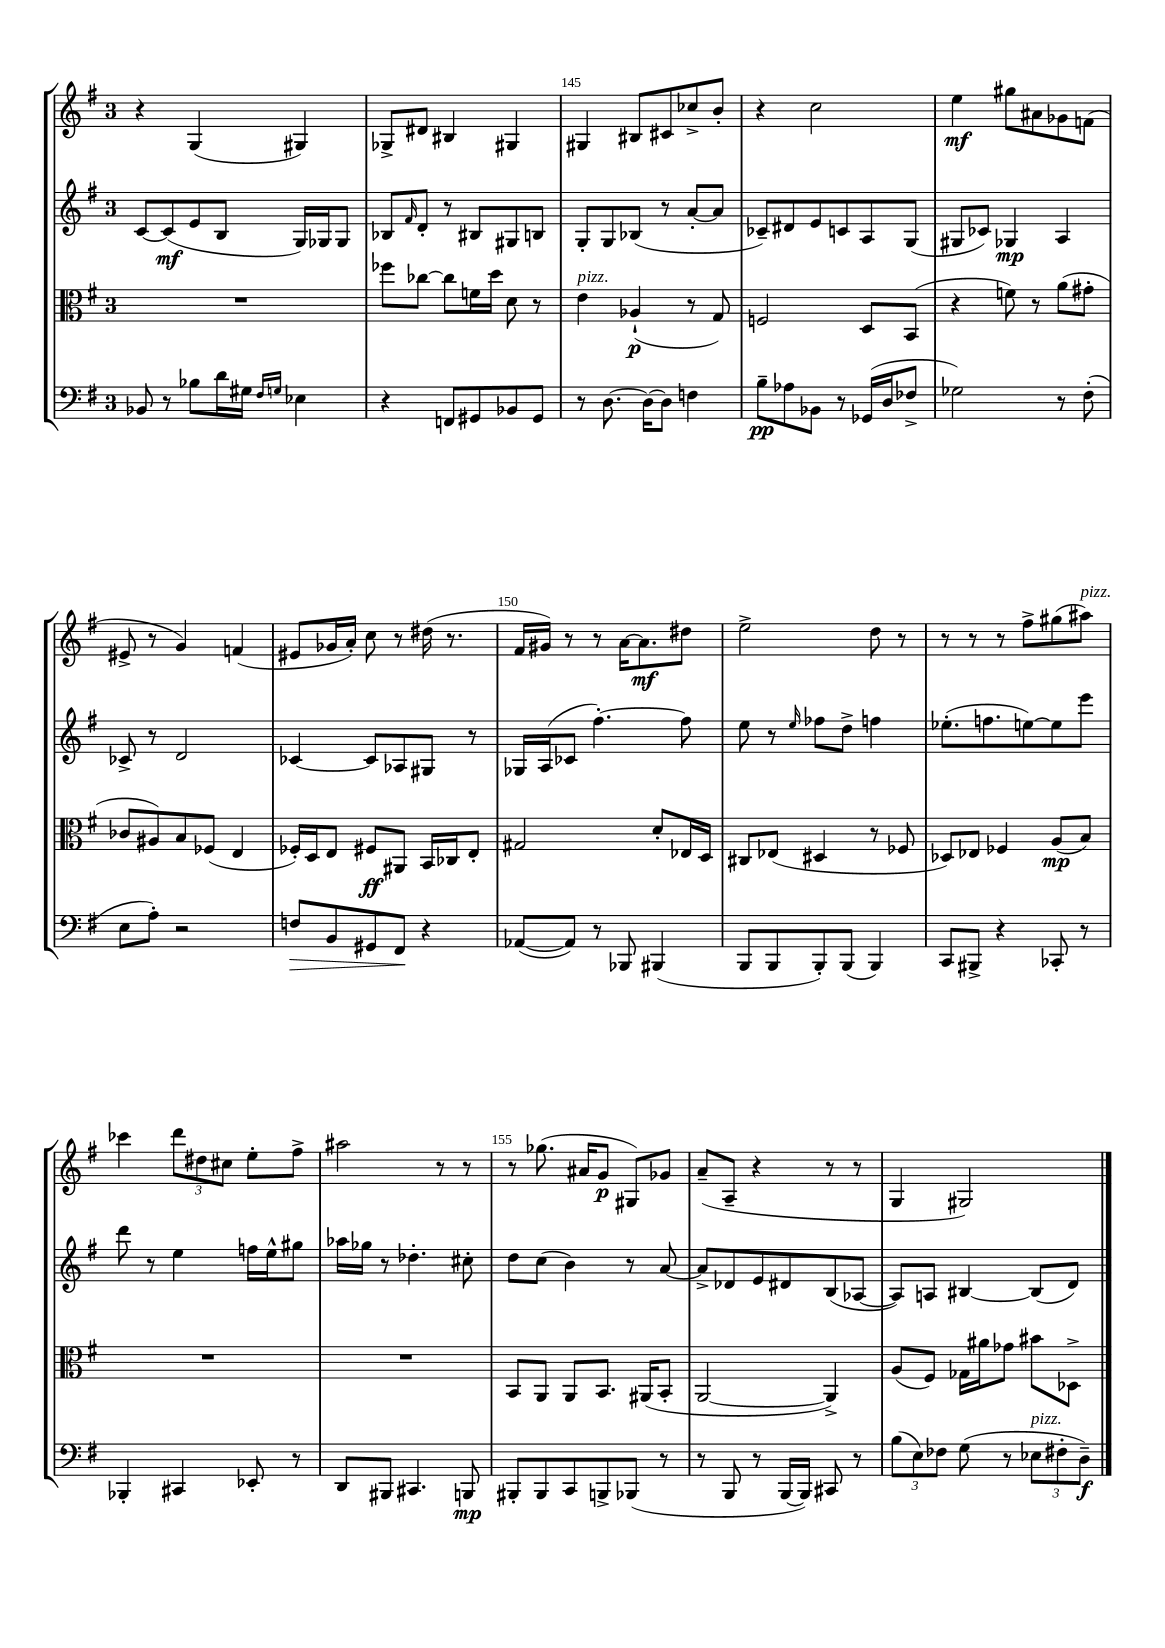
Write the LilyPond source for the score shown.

<<
\new StaffGroup <<
\new Staff = "s0" {
    \clef treble \key g \major \once \override Staff.TimeSignature.style = #'single-digit \time 3/4
    r4 g4( gis4) |
    ges8-> dis'8 bis4 gis4 |
    gis4 bis8 cis'8 ces''8-> b'8-. |
    r4 c''2 |
    e''4\mf gis''8 ais'8 ges'8 f'8( |
    eis'8-> r8 g'4) f'4( |
    eis'8 ges'16 a'16-.) c''8 r8 dis''16( r8. |
    fis'16 gis'16) r8 r8 a'16~ a'8.\mf dis''8 |
    e''2-> d''8 r8 |
    r8 r8 r8 fis''8-> gis''8( ais''8^\markup { \italic "pizz." }) |
    ces'''4 \tuplet 3/2 { d'''8 dis''8 cis''8 } e''8-. fis''8-> |
    ais''2 r8 r8 |
    r8 ges''8.( ais'16 g'8\p gis8) ges'8 |
    a'8--( a8-- r4 r8 r8 |
    g4 gis2) \bar "|." |
}
\new Staff = "s1" {
    \clef treble \key g \major \once \override Staff.TimeSignature.style = #'single-digit \time 3/4
    c'8~ c'8\mf( e'8 b8 g16) ges16 ges8 |
    bes8 \grace { fis'16 } d'8-. r8 bis8 gis8 b8 |
    g8-. g8 bes8( r8 a'8~-. a'8 |
    ces'8--) dis'8 e'8 c'8 a8 g8( |
    gis8 ces'8) ges4\mp a4 |
    ces'8-> r8 d'2 |
    ces'4~ ces'8 aes8 gis8 r8 |
    ges16 a16( ces'8 fis''4.~-.) fis''8 |
    e''8 r8 \grace { e''16 } fes''8 d''8-> f''4 |
    ees''8.-.( f''8. e''8~) e''8 e'''8 |
    d'''8 r8 e''4 f''16 e''16-^ gis''8 |
    aes''16 ges''16 r8 des''4.-. cis''8-. |
    d''8 c''8( b'4) r8 a'8~ |
    a'8-> des'8 e'8 dis'8 b8( aes8~ |
    aes8) a8 bis4~ bis8( d'8) \bar "|." |
}
\new Staff = "s2" {
    \clef alto \key g \major \once \override Staff.TimeSignature.style = #'single-digit \time 3/4
    R2. |
    fes''8 ces''8~ ces''8 f'16 d''16 d'8 r8 |
    e'4^\markup { \italic "pizz." } aes4-!\p( r8 g8) |
    f2 d8 b,8( |
    r4 f'8) r8 a'8( gis'8-. |
    ces'8 ais8) b8 fes8( e4 |
    fes16-.) d16 e8 fis8\ff ais,8 b,16 ces16 e8-. |
    gis2 d'8-. ees16 d16 |
    cis8 ees8( dis4 r8 fes8 |
    des8) ees8 fes4 a8\mp( b8) |
    R2. |
    R2. |
    b,8 a,8 a,8 b,8. ais,16( b,8-. |
    a,2~ a,4->) |
    a8( fis8) ges16 ais'16 ges'8 bis'8 des8-> \bar "|." |
}
\new Staff = "s3" {
    \clef bass \key g \major \once \override Staff.TimeSignature.style = #'single-digit \time 3/4
    bes,8 r8 bes8 d'16 gis16 \grace { fis16 g16 } ees4 |
    r4 f,8 gis,8 bes,8 gis,8 |
    r8 d8.~ d16~ d8 f4 |
    b8--\pp aes8 bes,8 r8 ges,16( d16 fes8-> |
    ges2) r8 fis8-.( |
    e8 a8-.) r2 |
    f8\> b,8 gis,8 fis,8\! r4 |
    aes,8~( aes,8) r8 bes,,8 bis,,4( |
    b,,8 b,,8 b,,8-.) b,,8( b,,4) |
    c,8 bis,,8-> r4 ces,8-. r8 |
    bes,,4-. cis,4 ees,8-. r8 |
    d,8 bis,,8 cis,4. b,,8\mp |
    bis,,8-. bis,,8 c,8 b,,8-> bes,,8( r8 |
    r8 b,,8 r8 b,,16~ b,,16) cis,8 r8 |
    \tuplet 3/2 { b8( e8) fes8 } g8( r8 \tuplet 3/2 { ees8^\markup { \italic "pizz." } fis8-. d8--\f) } \bar "|." |
}
>>
>>
\layout { \context { \Score currentBarNumber = #143 \override BarNumber.break-visibility = ##(#f #t #t) barNumberVisibility = #(every-nth-bar-number-visible 5) } }
